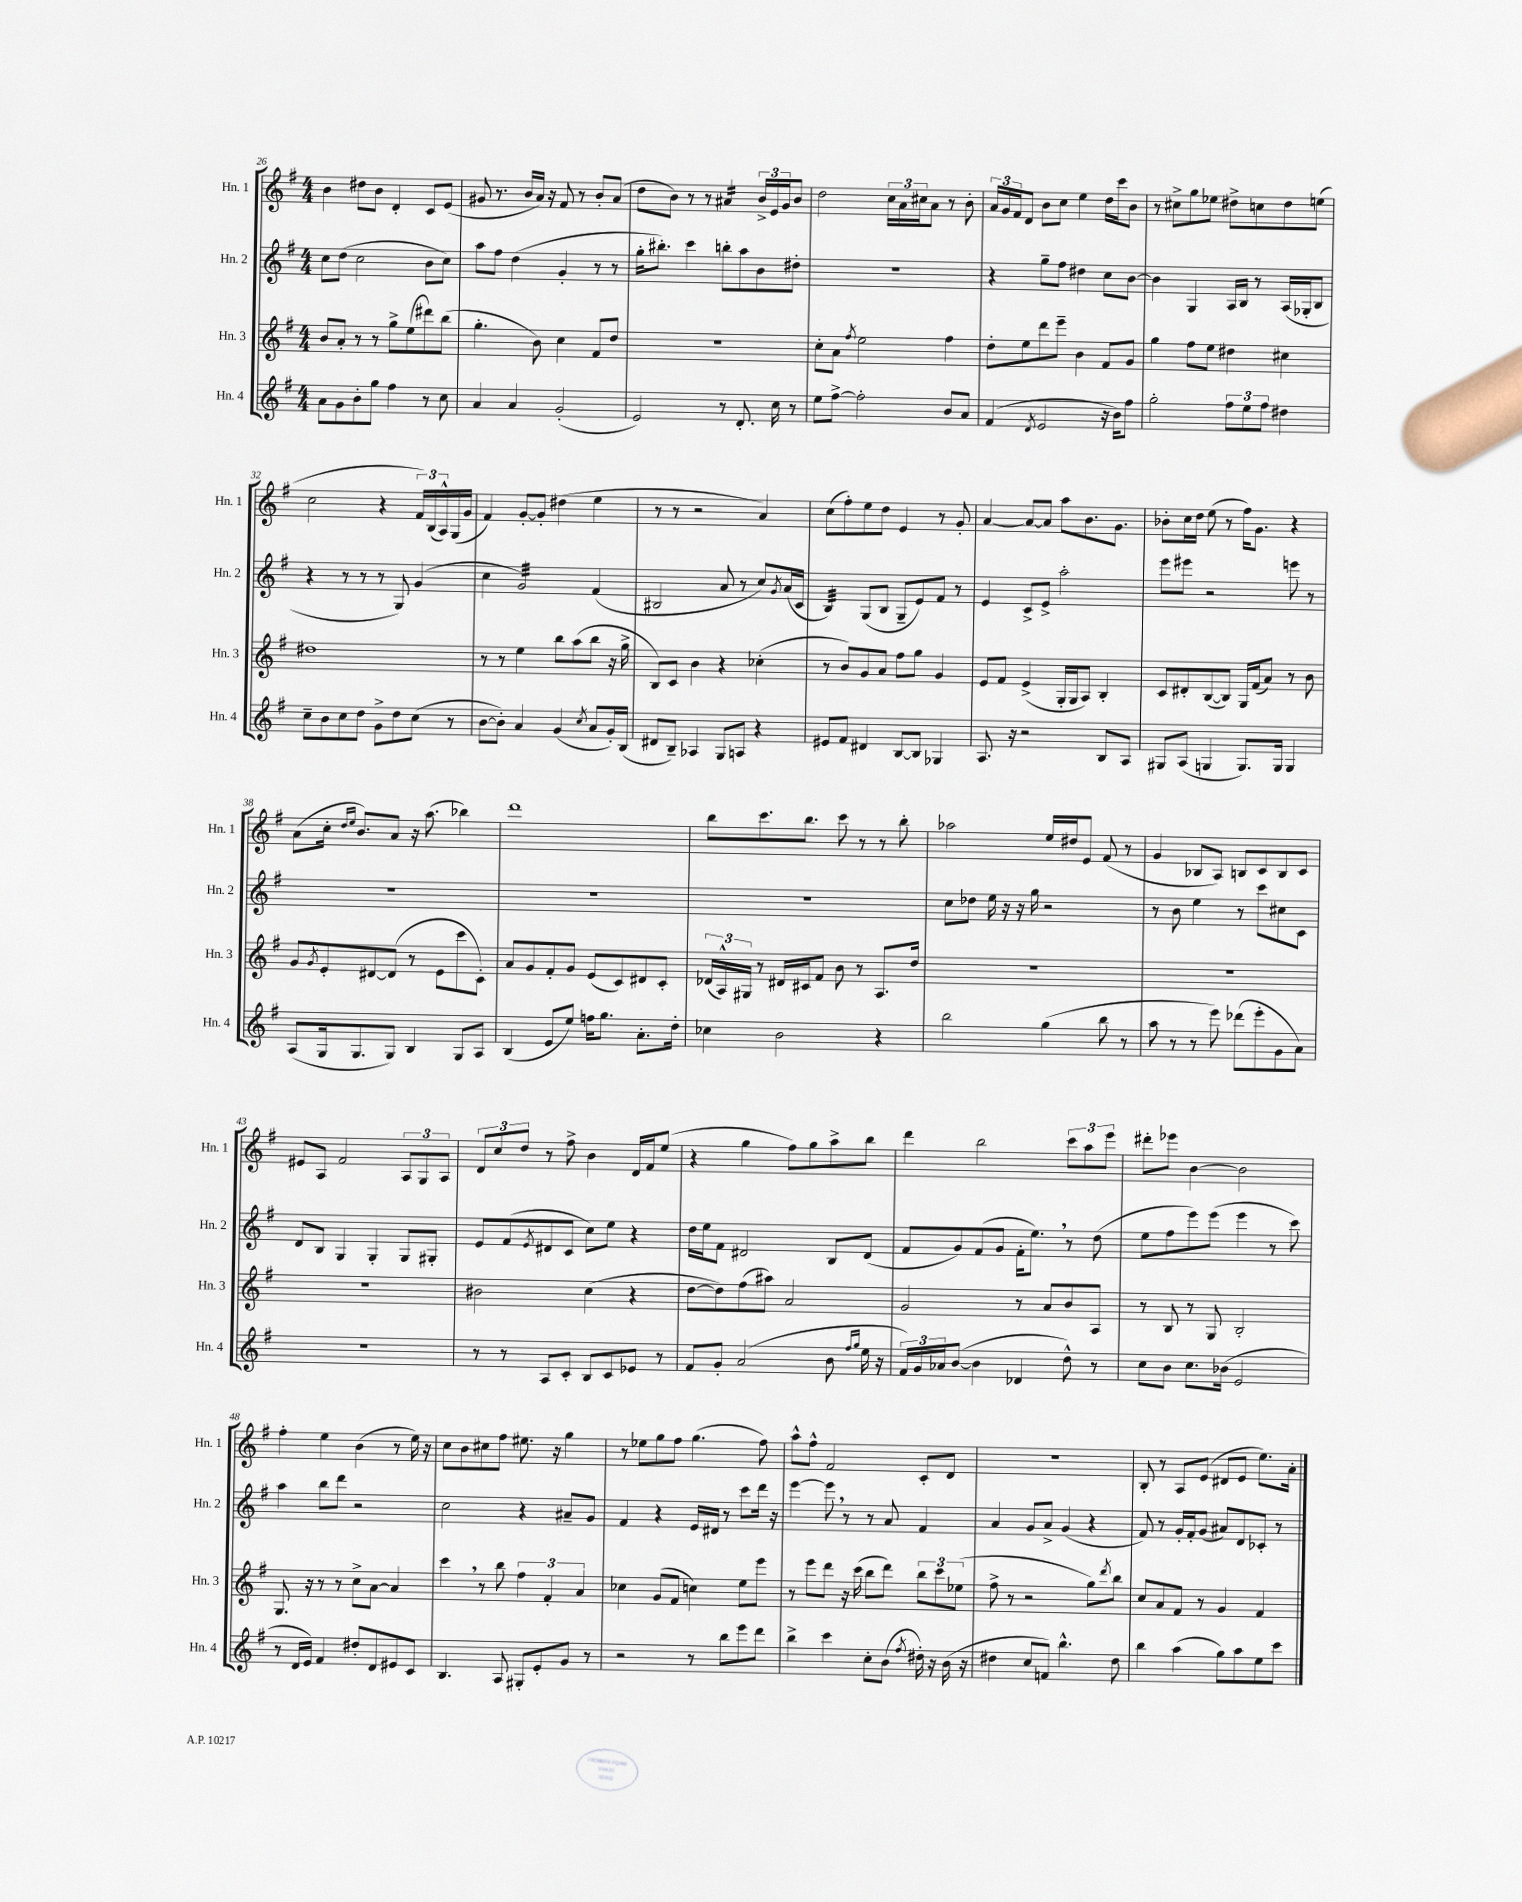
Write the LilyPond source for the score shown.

<<
\new StaffGroup <<
\new Staff = "s0" \with { instrumentName = "Hn. 1" shortInstrumentName = "Hn. 1" } {
    \clef treble \key g \major \numericTimeSignature \time 4/4
    b'4 dis''8 b'8 d'4-. c'8 e'8( |
    gis'8 r8. b'16 a'16) r16 fis'8 r8 b'8-. a'8( |
    d''8 b'8) r8 r8 ais'4:16 \tuplet 3/2 { b'16-> e'16 g'16 } b'8 |
    d''2 \tuplet 3/2 { c''16 a'16 cis''16 } a'8 r8 b'8-. |
    \tuplet 3/2 { a'16 g'16 fis'16 } d'8 b'8 c''8 e''4 d''16 c'''16 b'8 |
    r8 cis''8-> g''8 ees''8 dis''8-> c''8 dis''8 e''8( |
    c''2 r4 \tuplet 3/2 { fis'16) b16( a16-^) } g16( g'16 |
    fis'4) g'8~-. g'8-. dis''4( e''4 |
    r8 r8 r2 a'4) |
    c''8( fis''8-.) e''8 d''8 e'4 r8 g'8-. |
    a'4~ a'8~ a'8 a''8 b'8. g'8. |
    bes'8-. c''16 d''16 e''8( r8 fis''16) g'8. r4 |
    a'8( c''16-. \grace { d''16 e''16 } b'8.) a'8 r16 a''8.( bes''4) |
    d'''1 |
    b''8 c'''8. b''8. c'''8 r8 r8 b''8-. |
    aes''2 e''16 dis''16 e'8 fis'8( r8 |
    g'4 bes8 a8) b8 c'8 b8 c'8 |
    eis'8 a8 fis'2 \tuplet 3/2 { a8 g8 a8 } |
    \tuplet 3/2 { d'8 c''8 d''8 } r8 fis''8-> b'4 d'16 fis'16 e''8( |
    r4 g''4 fis''8) g''8 a''8-> b''8 |
    d'''4 b''2 \tuplet 3/2 { c'''8 a''8 e'''8 } |
    dis'''8-. ees'''8 b'4~ b'2 |
    fis''4-. e''4 b'4( r8 e''16) r16 |
    c''8 b'8 cis''8 fis''8 eis''8. r16 g''4 |
    r8 ees''8 g''8 fis''8 g''4.( fis''8) |
    a''8-^ fis''8-^ fis'2 c'8-. d'8 |
    R1 |
    b8-. r8 a8 e'8( dis'8 e'8 e''8.) a'16-. \bar "|." |
}
\new Staff = "s1" \with { instrumentName = "Hn. 2" shortInstrumentName = "Hn. 2" } {
    \clef treble \key g \major \numericTimeSignature \time 4/4
    c''8 d''8( c''2 b'8 c''8) |
    a''8 fis''8 d''4( g'4-. r8 r8 |
    g''16-. bis''8.-.) c'''4 b''8-. a''8 b'8 dis''8-. |
    R1 |
    r4 g''8-- fis''8 dis''4 c''8 b'8~ |
    b'4 g4 a16 b16 r8 a16( ges16-. b8 |
    r4 r8 r8 r8 g8) g'4( |
    c''4 g'2:32) fis'4( |
    bis2 a'8 r8 c''8) \acciaccatura { g'8 } a'16( c'16 |
    b4:32) g8( b8 g8-- e'8) fis'8 r8 |
    e'4 c'8-> e'8-> a''2-. |
    e'''8 eis'''8 r2 e'''8 r8 |
    R1 |
    R1 |
    R1 |
    c''8 des''8 e''16 r16 r16 g''16 r2 |
    r8 b'8 e''4 r8 c'''8 cis''8 c'8 |
    d'8 b8 g4 g4-. g8 gis8-. |
    e'8 fis'8( \acciaccatura { e'8 } dis'8 c'8 c''8) e''8 r4 |
    d''16 e''16 fis'8 dis'2 b8 dis'8( |
    fis'8 g'8) fis'8( g'8 fis'16-. e''8.) \breathe r8 d''8( |
    e''8 fis''8 e'''8) e'''8( e'''4 r8 c'''8) |
    a''4 b''8 d'''8 r2 |
    c''2 r4 ais'8-- g'8 |
    fis'4 r4 e'16 dis'16 r8 c'''8 d'''16 r16 |
    e'''4~ e'''8 \breathe r8 r8 a'8 fis'4 |
    a'4 g'8 a'8-> g'4( r4 |
    fis'8) r8 g'16-. fis'16-. g'8( ais'8) d'8 ces'8-. r8 \bar "|." |
}
\new Staff = "s2" \with { instrumentName = "Hn. 3" shortInstrumentName = "Hn. 3" } {
    \clef treble \key g \major \numericTimeSignature \time 4/4
    b'8 a'8-. r8 r8 g''8-> e''8( dis'''8) b''8( |
    g''4.-. b'8) c''4 fis'8 d''8 |
    R1 |
    c''8-. a'8 \acciaccatura { fis''8 } e''2 fis''4 |
    d''8-. e''8 d'''8 e'''8-- b'4 fis'8 g'8 |
    g''4 fis''8 e''8 dis''4 cis''4 |
    dis''1 |
    r8 r8 e''4 b''8 a''8( b''8 r16 g''16-> |
    b8) c'8 b'4 r4 ces''4-.( |
    r8 b'8) g'8 a'8 fis''8 g''8 g'4 |
    e'8 fis'8 e'4->( g16-. g16 a8) b4-. |
    c'8 dis'8-. b8~( b8) g16 fis'16( a'8) r8 b'8 |
    g'8 \acciaccatura { g'8 } e'8-. dis'8~ dis'8( r8 e'8 c'''8 c'8-.) |
    a'8 g'8 fis'8-. g'8 e'8( c'8) dis'8 c'8-. |
    \tuplet 3/2 { des'16( a16-^) gis16 } r8 dis'16 cis'16 fis'8 b'8 r8 a8. d''16 |
    R1 |
    R1 |
    R1 |
    bis'2 c''4( r4 |
    d''8~ d''8) fis''8( ais''8) a'2 |
    g'2 r8 a'8 b'8 a8 |
    r8 b8 r8 g8 b2-. |
    g8. r16 r8 r8 c''8-> a'8~ a'4 |
    c'''4 \breathe r8 b''8 \tuplet 3/2 { fis''4 fis'4-. a'4 } |
    ces''4 g'8( fis'8 c''4) e''8 e'''8 |
    r8 e'''8 d'''8 r16 c'''16( b''8 d'''8) \tuplet 3/2 { b''8 c'''8 ees''8( } |
    fis''8-> r8 r2 g''8) \acciaccatura { d'''8 } b''8 |
    c''8 a'8 fis'8 r8 g'4 fis'4 \bar "|." |
}
\new Staff = "s3" \with { instrumentName = "Hn. 4" shortInstrumentName = "Hn. 4" } {
    \clef treble \key g \major \numericTimeSignature \time 4/4
    a'8 g'8 b'8-. g''8 fis''4 r8 c''8 |
    a'4 a'4 g'2-.( |
    e'2) r8 d'8.-. c''16 r8 |
    e''8 fis''8~-> fis''2-. b'8 a'8 |
    fis'4( \acciaccatura { d'8 } e'2 r16 b'16) fis''8 |
    g''2-. \tuplet 3/2 { fis''8 e''8 fis''8 } dis''4 |
    c''8-- b'8 c''8 d''8 g'8-> d''8 c''8( r8 |
    b'8~ b'8-.) a'4 g'4( \acciaccatura { c''8 } a'8 g'16-.) b16( |
    dis'8 b8--) aes4 g8 a8 r4 |
    eis'8 fis'8 dis'4 b8~ b8 ges4 |
    a8. r16 r2 b8 a8 |
    gis8 a8( g4 g8.) g16 g4 |
    a8( g16 g8. g8) b4 g8 a8 |
    b4( e'8 e''8) f''16 g''8. a'8.-. d''16-. |
    ces''4 b'2 r4 |
    b''2 g''4( b''8 r8 |
    a''8 r8 r8 e'''8) des'''8( e'''8-. g'8 a'8) |
    R1 |
    r8 r8 a8 c'8-. b8 c'8 ees'8 r8 |
    fis'8 g'8-. a'2( b'8 \grace { fis''16 g''16 } e''16 r16 |
    \tuplet 3/2 { fis'16) g'16 aes'16 } b'8~( b'4 des'4 d''8-^) r8 |
    c''8 b'8 c''8. bes'16( e'2 |
    r8 d'16 e'16) fis'4 dis''8-. d'8 eis'8 c'8 |
    b4. a8 gis8-. e'8-. g'8 r8 |
    r2 r8 b''8 e'''8 d'''8 |
    b''4-> c'''4 c''8-. b'8( \acciaccatura { fis''8 } dis''16-.) r16 b'16( r16 |
    dis''4 c''8 f'8) b''4.-^ dis''8 |
    b''4 a''4( g''8) a''8 e''8 c'''8 \bar "|." |
}
>>
>>
\layout { \context { \Score currentBarNumber = #26 } }
